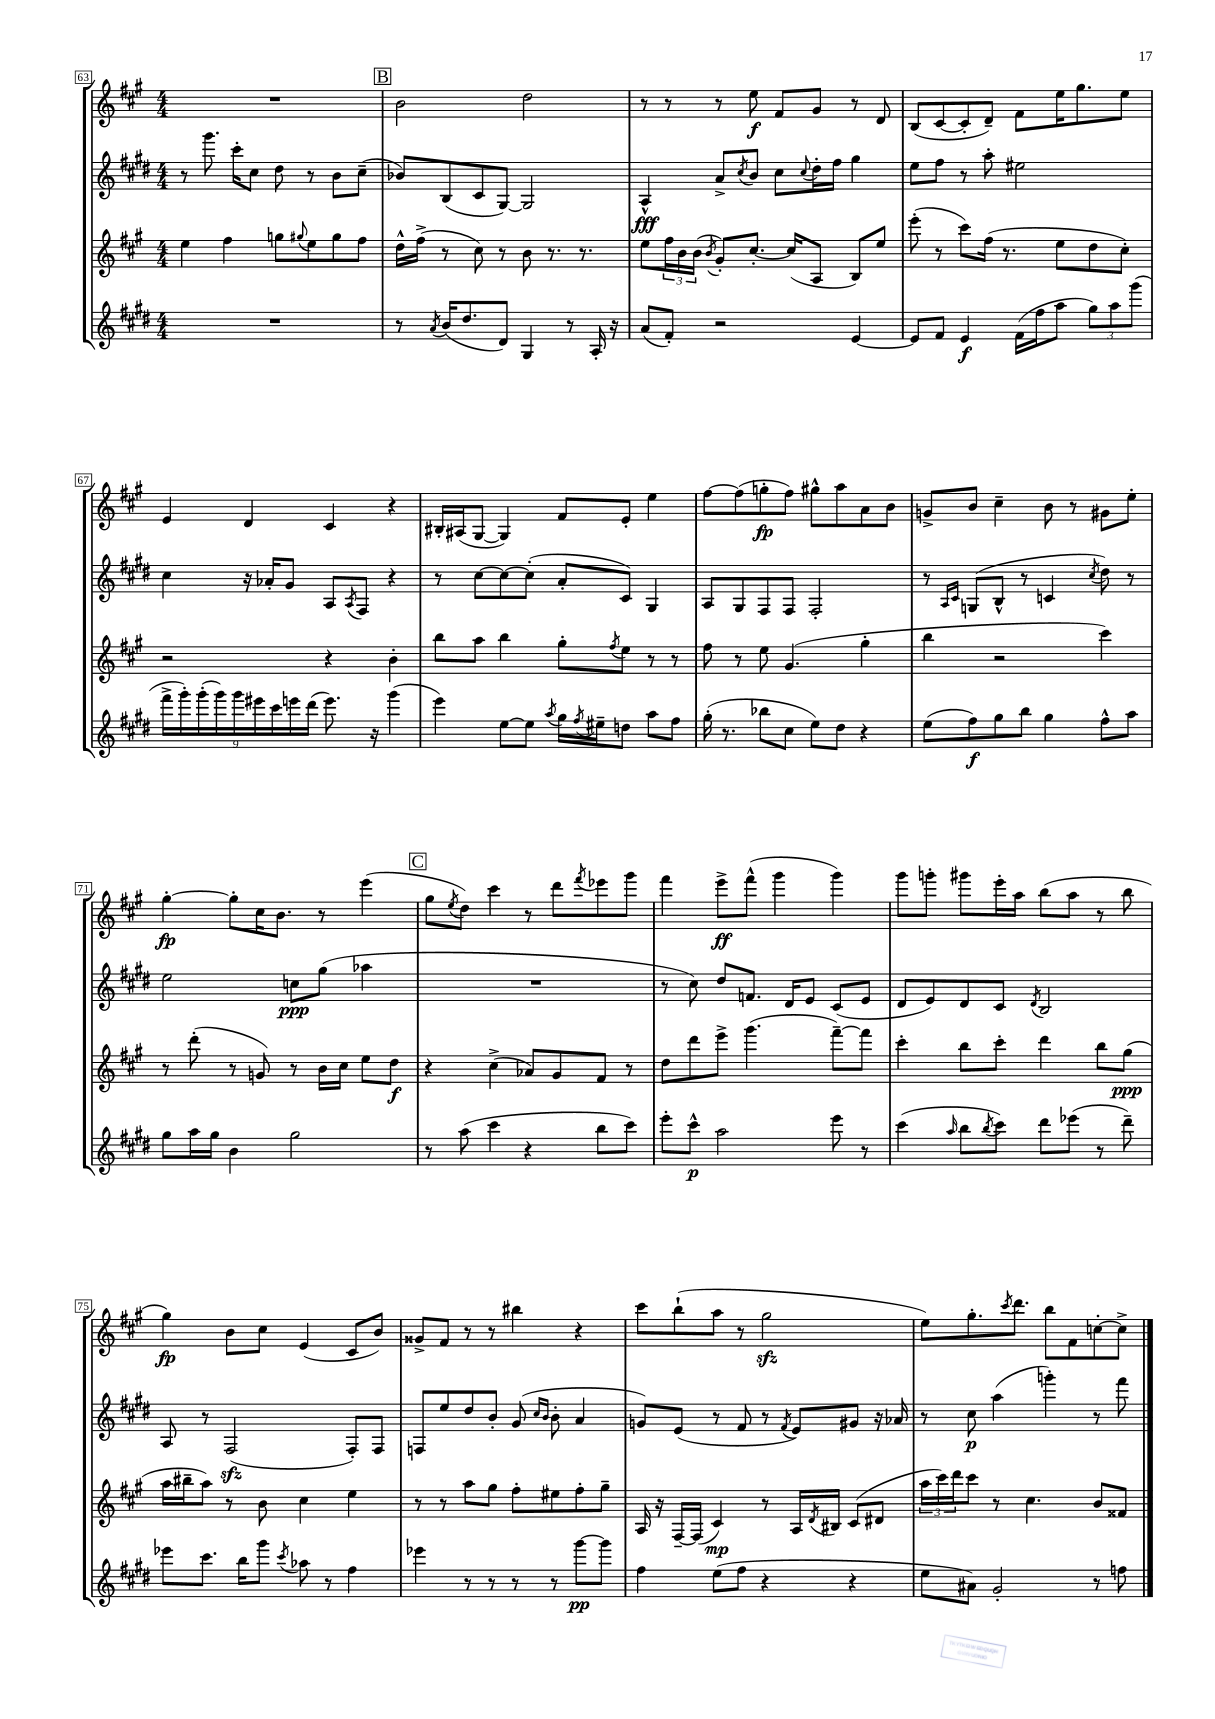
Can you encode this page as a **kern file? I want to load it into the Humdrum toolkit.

**kern	**kern	**kern	**kern
*staff4	*staff3	*staff2	*staff1
*clefG2	*clefG2	*clefG2	*clefG2
*k[f#c#g#d#]	*k[f#c#g#]	*k[f#c#g#d#]	*k[f#c#g#]
*M4/4	*M4/4	*M4/4	*M4/4
1r	4ee\	8r	1r
.	.	8.ggg#\	.
.	4ff#\	.	.
.	.	16ccc#'\LK	.
.	.	8cc#\J	.
.	8gg\L	8dd#\	.
.	8qqgg#/	.	.
.	8ee\	8r	.
.	8gg#\	8b\L	.
.	8ff#\J	(8cc#~\J	.
=	=	=	=
8r	16dd^^\LL	8b-/L)	2b\
.	(16ff#^\JJ	.	.
8qa/	.	.	.
(16b/LK	8r	(8B/	.
8.dd#/	.	.	.
.	8cc#\)	8c#/	.
8d#/J)	8r	[8G#/J)	.
4G#/	8b\	2G#/]	2dd\
.	8.r	.	.
8r	.	.	.
.	8.r	.	.
16A'/	.	.	.
16r	.	.	.
=	=	=	=
(8a/L	8ee\L	4A^^/	8r
8f#'/J)	24ff#\L	.	8r
.	24b\	.	.
.	(24b\JJ	.	.
.	8qb/	.	.
2r	8g#'/L)	8a^/L	8r
.	.	8qcc#/	.
.	[8.cc#'/J	8b/J	8ee\
.	.	8cc#\L	8f#/L
.	(16cc#/]LK	.	.
.	.	8qqcc#/	.
.	8A/J	16dd#'\L	8g#/J
.	.	16ff#\JJ	.
[4e/	8B/L)	4gg#\	8r
.	8ee/J	.	8d/
=	=	=	=
8e/]L	(8eee'\	8ee\L	(8B/L
8f#/J	8r	8ff#\J	[8c#/
4e/	8ccc#\L)	8r	8c#'/]
.	(16ff#\Jk	8aa'\	8d~/J)
.	8.r	.	.
(16f#\LL	.	2ee#\	8f#\L
16ff#\J	.	.	.
8aa\J	8ee\L	.	16ee\K
.	.	.	8.gg#\
12gg#\L)	8dd\	.	.
12aa\	.	.	.
.	8cc#'\J)	.	8ee\J
(12ggg#\J	.	.	.
=	=	=	=
18fff#^\LL	2r	4cc#\	4e/
18ggg#'\)	.	.	.
(18ggg#'\	.	.	.
18ggg#\)	.	.	.
18ggg#\	.	.	.
.	.	16r	4d/
18eee#\	.	.	.
.	.	16a-'/LK	.
18ccc#\	.	.	.
.	.	8g#/J	.
18eee\	.	.	.
(18ddd#\JJ	.	.	.
8.eee\)	4r	8A/L	4c#/
.	.	8qA/	.
.	.	8F#/J	.
16r	.	.	.
(4ggg#\	4b'\	4r	4r
=	=	=	=
4eee\)	8bb\L	8r	16B#'/LL
.	.	.	(16A#/J
.	8aa\J	[8cc#\L	[8G#/J
[8ee\L	4bb\	8cc#\_	4G#/])
8ee\]J	.	(8cc#'\]J	.
8qaa/	.	.	.
16gg#\LL	8gg#'\L	8a'/L	8f#/L
8qff#/	.	.	.
16ee#~\J	.	.	.
.	8qff#/	.	.
8dd\J	8ee\J	8c#/J)	8e'/J
8aa\L	8r	4G#/	4ee\
8ff#\J	8r	.	.
=	=	=	=
(16gg#'\	8ff#\	8A/L	[8ff#\L
8.r	.	.	.
.	8r	8G#/	(8ff#\]
8bb-\L	8ee\	8F#/	8gg'\
8cc#\J	(4.g#/	8F#/J	8ff#\J)
8ee\L)	.	2F#'/	8gg#^^\L
8dd#\J	.	.	8aa\
4r	4gg#'\	.	8a\
.	.	.	8b\J
=	=	=	=
(8ee\L	4bb\	8r	8g^/L
.	.	16qqA/LL	.
.	.	16qqc#/JJ	.
8ff#\)	.	(8G/L	8b/J
8gg#\	2r	8B^^/J	4cc#~\
8bb\J	.	8r	.
4gg#\	.	4c/	8b\
.	.	.	8r
.	.	8qcc#/	.
8ff#^^\L	4ccc#\)	8dd#\)	8g#\L
8aa\J	.	8r	8ee'\J
=	=	=	=
8gg#\L	8r	2ee\	[4gg#'\
16aa\L	(8ddd'\	.	.
16gg#\JJ	.	.	.
4b\	8r	.	8gg#'\]L
.	8g/)	.	16cc#\K
.	.	.	8.b\J
2gg#\	8r	8cc\L	.
.	16b\LL	(8gg#\J	8r
.	16cc#\JJ	.	.
.	8ee\L	4aa-\	(4eee\
.	8dd\J	.	.
=	=	=	=
8r	4r	1r	8gg#\L
.	.	.	8qee/
(8aa\	.	.	8dd\J)
4ccc#\	(4cc#^\	.	4ccc#\
4r	8a-/L)	.	8r
.	8g#/	.	8ddd\L
.	.	.	8qfff#/
8bb\L	8f#/J	.	8eee-\
8ccc#\J)	8r	.	8ggg#\J
=	=	=	=
8eee'\L	8dd\L	8r	4fff#\
8ccc#^^\J	8ddd\	8cc#\)	.
2aa\	8eee^\J	8dd#/L	8eee^\L
.	(4.ggg#\	8.f/J	(8fff#^^\J
.	.	.	4ggg#\
.	.	16d#/LK	.
.	.	8e/J	.
8eee\	[8fff#~\L)	(8c#/L	4ggg#\)
8r	8fff#\]J	8e/J	.
=	=	=	=
(4ccc#\	4ccc#'\	8d#/L	8ggg#\L
.	.	8e/)	8ggg'\J
16qqaa/	.	.	.
8bb\L	8bb\L	8d#/	8ggg#\L
8qbb/	.	.	.
8ccc#\J)	8ccc#'\J	8c#/J	16eee'\L
.	.	.	16aa\JJ
.	.	8qd#/	.
8ddd#\L	4ddd\	2B/	(8bb\L
(8eee-\J	.	.	8aa\J
8r	8bb\L	.	8r
8ddd#~\)	(8gg#\J	.	8bb\
=	=	=	=
8eee-\L	16aa\LL	8A/	4gg#\)
.	16bb#~\J	.	.
8.ccc#\J	8aa\J)	8r	.
.	8r	(2F#/	8b\L
16bb\LK	.	.	.
8ggg#\J	8b\	.	8cc#\J
8qccc#/	.	.	.
8aa-\	4cc#\	.	(4e/
8r	.	.	.
4ff#\	4ee\	8F#'/L)	8c#/L
.	.	8F#/J	8b/J)
=	=	=	=
4eee-\	8r	8F/L	8g##^/L
.	8r	8ee/	8f#/J
8r	8aa\L	8dd#/	8r
8r	8gg#\J	8b'/J	8r
8r	8ff#'\L	(8g#/	4bb#\
.	.	16qqcc#/LL	.
.	.	16qqb/JJ	.
8r	8ee#\	8b'\	.
[8ggg#\L	8ff#'\	4a/	4r
8ggg#\]J	8gg#~\J	.	.
=	=	=	=
4ff#\	16A/	8g/L)	8ccc#\L
.	16r	.	.
.	[16F#~/LL	(8e/J	(8bb`\
.	(16F#/]JJ	.	.
(8ee\L	4c#/)	8r	8aa\J
8ff#\J	.	8f#/	8r
4r	8r	8r	2gg#\
.	.	8qf#/	.
.	16A/LL	8e/L)	.
.	8qd/	.	.
.	16B#/JJ	.	.
4r	(8c#/L	8g#/J	.
.	8d#/J	16r	.
.	.	16a-/	.
=	=	=	=
8ee\L	24aa\LL	8r	8ee\L)
.	24ccc#\)	.	.
.	24ddd\J	.	.
8a#\J)	8ccc#\J	8cc#\	8.gg#'\
2g#'/	8r	(4aa\	.
.	.	.	8qccc#/
.	.	.	8.ddd\J
.	4.cc#\	.	.
.	.	4ggg'\)	8bb\L
.	.	.	8f#\
8r	8b/L	8r	[8cc'\
8ff\	8f##/J	8fff#\	8cc^\]J
==	==	==	==
*-	*-	*-	*-
